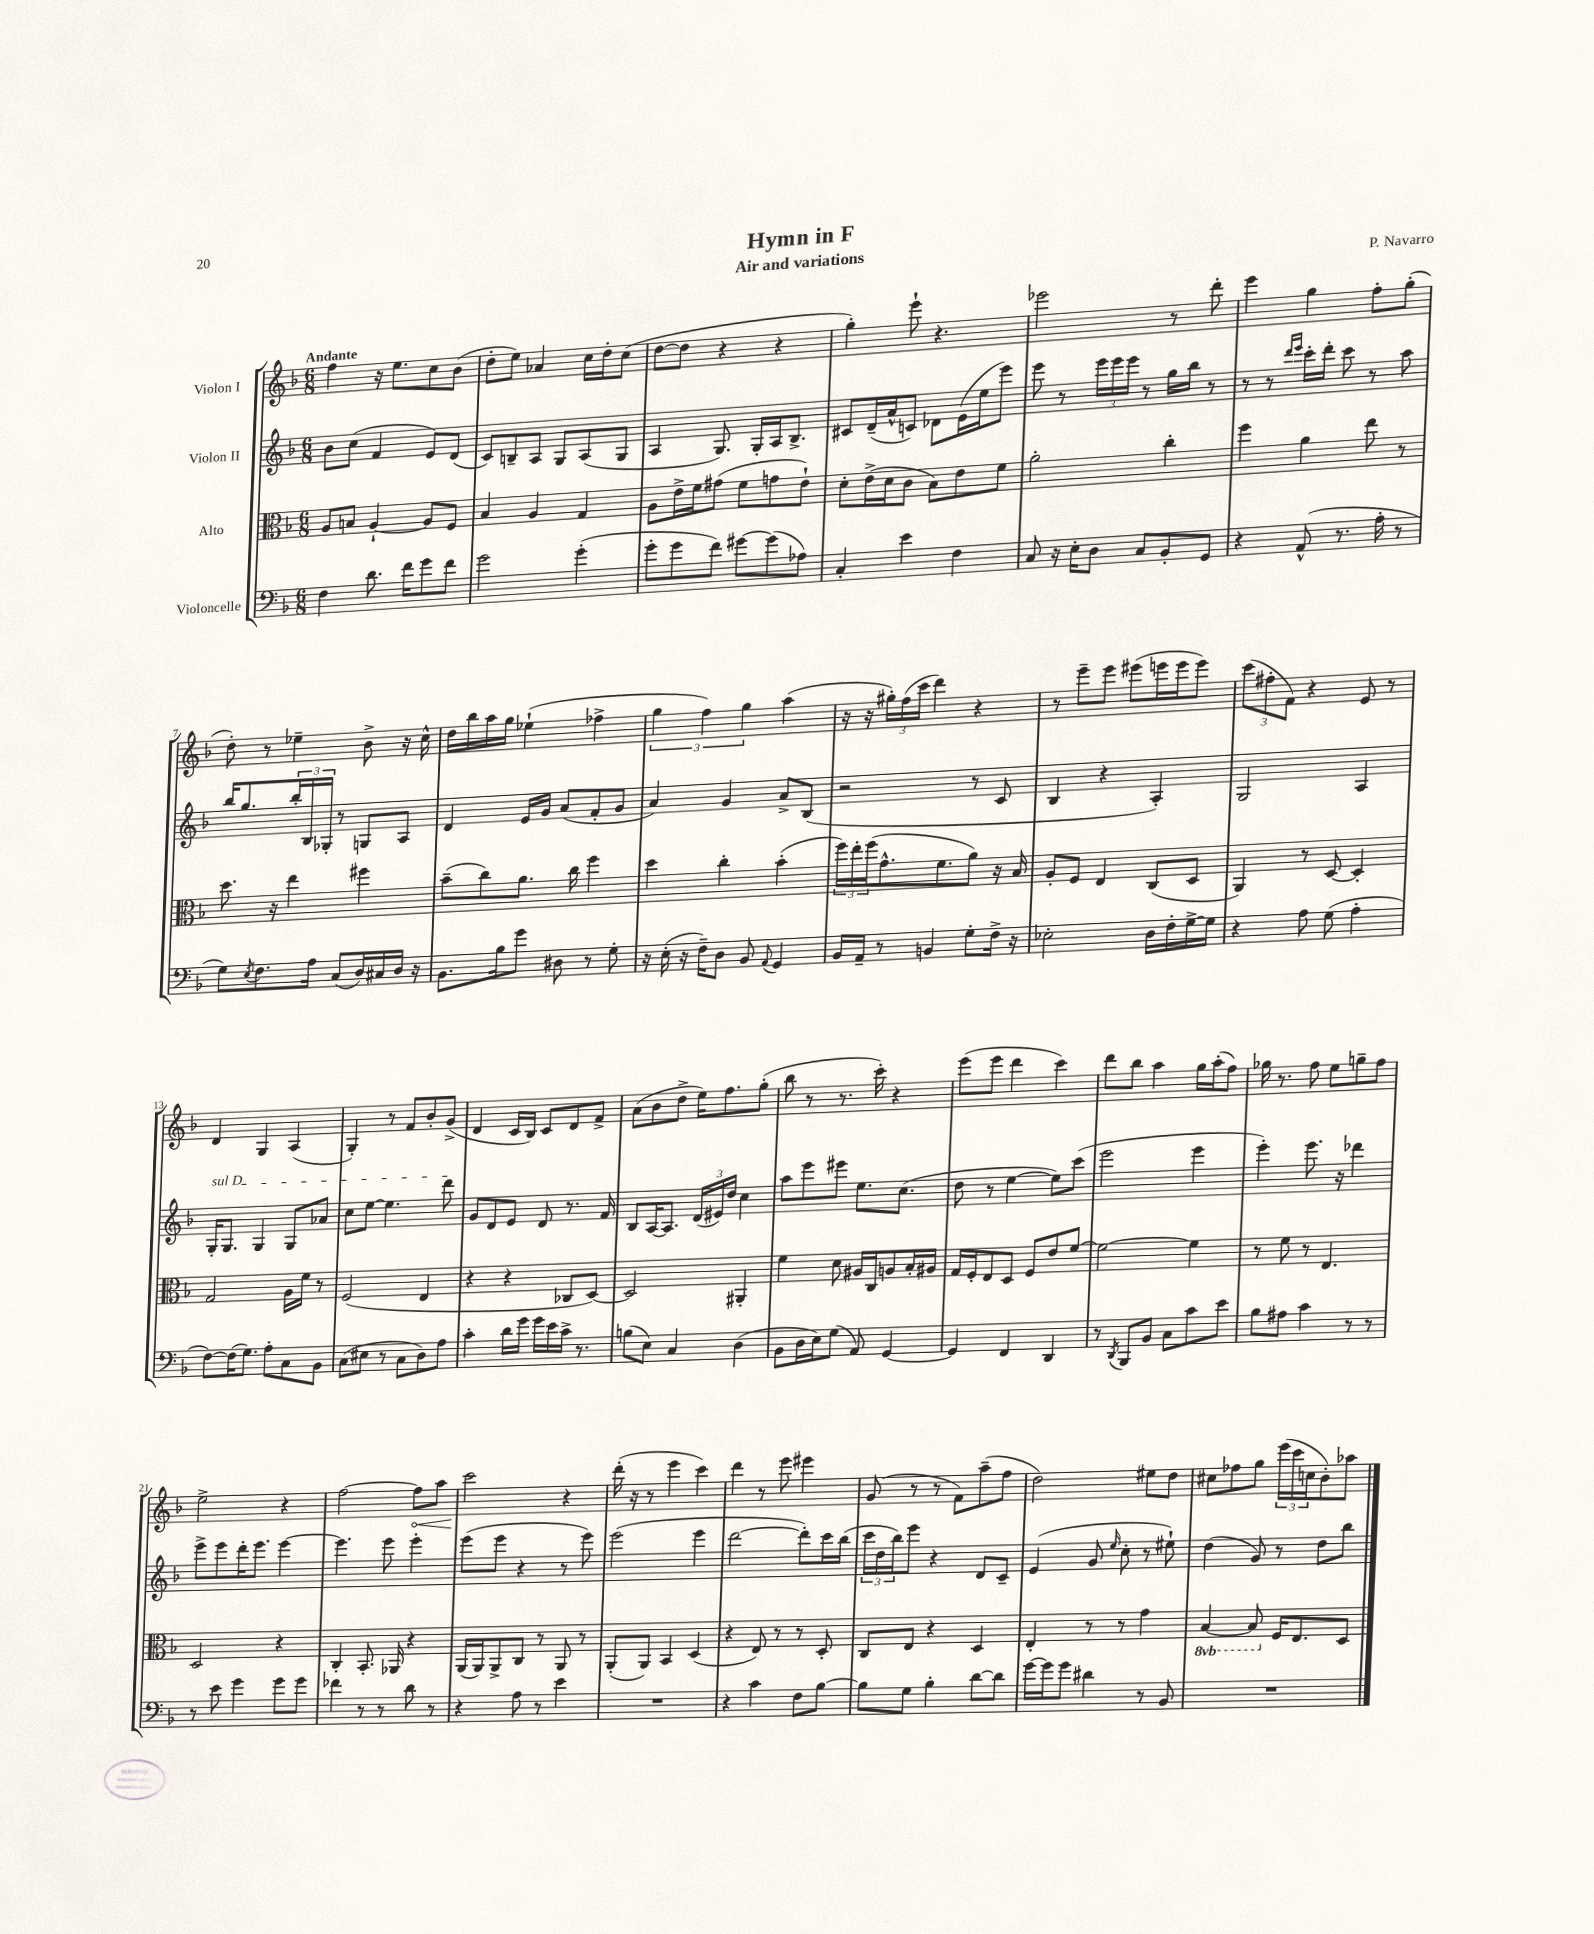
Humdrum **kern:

**kern	**kern	**kern	**kern
*staff4	*staff3	*staff2	*staff1
*clefF4	*clefC3	*clefG2	*clefG2
*k[b-]	*k[b-]	*k[b-]	*k[b-]
*M6/8	*M6/8	*M6/8	*M6/8
4F	8A	8b-	4ff
.	8B	(8cc	.
8.d	[4A`	4f	16r
.	.	.	8.ee
16f	.	.	.
8g	8A]	8e)	8cc
8f	8F	(8d	(8b-
=	=	=	=
2g	4B-	8c)	8dd'
.	.	8B~	8ee)
.	4A	8A	4a-
.	.	8G	.
(4g'	4G	(8A	16cc
.	.	.	16dd'
.	.	8G	(8cc
=	=	=	=
8g'	8A	4A	[8dd
8g	16e^	.	8dd]
.	16f	.	.
8f)	(8g#	8.G)	4r
[8g#	8f	.	.
.	.	16G'	.
(8g#]	8g	16A	4r
.	.	8.B-^	.
8A-)	8e`)	.	.
=	=	=	=
4C'	8d'	8c#	4gg')
.	(16e^	(16d~	.
.	16d	16a^^	.
4e	8c	8c)	8eee`
.	8B-)	8d-	4.r
4F	8e	(16e	.
.	.	16ee	.
.	8f	8eee)	.
=	=	=	=
8C	2a'	8eee	2eee-
16r	.	8r	.
16E'	.	.	.
8D	.	24eee	.
.	.	24eee	.
.	.	24eee	.
8C	.	8r	.
8BB-'	4cc'	16gg	8r
.	.	16bb-	.
8GG	.	8r	8ddd'
=	=	=	=
4r	4ff	8r	4eee
.	.	8r	.
.	.	16qqddd	.
.	.	16qqeee	.
(8AA^^	4a	16ccc'	4gg
.	.	16ddd'	.
8.r	.	8ccc	.
.	8ee	8r	8ff'
16A'	.	.	.
8r	8r	8aa	(8gg'
=	=	=	=
8G)	8.dd	16bb-	8dd')
.	.	8.gg	.
8qE	.	.	.
8.F	.	.	8r
.	16r	.	.
.	4ee	24bb-'	4ee-~
.	.	24B-	.
16A	.	.	.
.	.	24G-'	.
(8C	.	8r	.
16D)	4ff#	8G	8b-^
16C#	.	.	.
16D	.	8A	16r
16r	.	.	16cc^^
=	=	=	=
8.BB-	(8b-~	4d	16dd
.	.	.	16bb-
.	8cc)	.	16aa
16B-	.	.	16gg
8g	8.a	16e	(4ee-`
.	.	16g	.
8D#	.	(8a	.
.	16cc	.	.
8r	4ff	8f'	4ff-^
8G'	.	8g	.
=	=	=	=
16r	4dd	4a)	6gg
(16E'	.	.	.
16r	.	.	.
.	.	.	6ff)
16F~)	.	.	.
8D	4cc'	4g	.
.	.	.	6gg
8BB-	.	.	.
8qqAA	.	.	.
4GG	(4b-'	8a^	(4aa
.	.	(8B-	.
=	=	=	=
16BB-	24ff)	2r	16r
.	24ee'	.	.
16AA~	.	.	16r
.	(24ff	.	.
8r	8.g^^	.	24gg#')
.	.	.	(24ff
.	.	.	24ccc
4BB	.	.	4ddd)
.	8.f	.	.
8G'	8a)	8r	4r
16F^	16r	8c	.
16r	16B-	.	.
=	=	=	=
2E-'	8A'	4B-	8r
.	8F	.	8eee~
.	4E	4r	8eee
.	.	.	(8eee#
16D	(8C	4A')	16eee
16F'	.	.	16eee
[16G^	8D	.	8eee)
16G]	.	.	.
=	=	=	=
4r	4AA)	2G	(12ccc
.	.	.	12ff#'
.	.	.	12f)
8A	8r	.	4r
(8G	[8D	.	.
4A'	4D']	4A	8e
.	.	.	8r
=	=	=	=
[8F)	2G	16G'	4d
.	.	8.G	.
(16F]	.	.	.
8.G)	.	.	.
.	.	4G	4G
8A'	.	.	.
8C	16A	8G	(4A
.	16f	.	.
8BB-	8r	8a-	.
=	=	=	=
(8C	(2F	8cc	4G')
8E#	.	[8ee	.
8r	.	4.ee]	8r
8C	.	.	8f
8D)	4E	.	8b-'
8A	.	8ddd	(8g^
=	=	=	=
4c'	4r	8g	4d
.	.	8d	.
16d	4r	8e	16c
16g	.	.	16B-)
16g	.	8d	8c
16e	.	.	.
16c^	8C-	8.r	8d
8.r	.	.	.
.	[8D)	.	8f^
.	.	16f	.
=	=	=	=
(8B	2D]	8B-	(8a
8E)	.	[16A	8b-
.	.	8.A]	.
4C	.	.	8dd^
.	.	(24d	16ee)
.	.	24e#)	.
.	.	.	8.ff
.	.	24dd	.
(4D	4AA#'	4cc	.
.	.	.	(8gg'
=	=	=	=
8BB-	4f	8aa	8bb-
16D	.	8eee	8r
16E)	.	.	.
(8G	8d	8eee#	8.r
8AA)	16A#	8.ee	.
.	16C	.	16ccc')
[4GG	8A	.	4r
.	.	(8.cc	.
.	16B-'	.	.
.	16A#	.	.
=	=	=	=
4GG]	16G	8dd	(8eee
.	16F'	.	.
.	8E	8r	8eee
4FF	8D	[4ee	4ddd
.	8F	.	.
4DD	8e	8ee])	4ccc)
.	[8f	(8ccc	.
=	=	=	=
8r	2f_	2eee	8ddd
8qDD	.	.	.
8BBB-	.	.	8bb-
8BB-	.	.	4aa
8C	.	.	.
8c	4f]	4eee	16gg
.	.	.	(16aa'
8e	.	.	8ff)
=	=	=	=
8B-	8r	4eee')	16gg-
.	.	.	8.r
8A#	8f	.	.
4c	8r	8.eee	8ff
.	4.E	.	8ee
.	.	16r	.
8r	.	4ddd-	8gg~
8r	.	.	8ff
=	=	=	=
8r	2D	8eee^	2ee^
8e	.	8eee	.
4g	.	16ddd'	.
.	.	8.eee	.
8g	4r	[4eee	4r
8g	.	.	.
=	=	=	=
4f-	4C'	4.eee]	[2ff
8r	8.BB-'	.	.
8r	.	8eee	.
.	16AA-	.	.
8d	4r	4eee'	8ff]
8r	.	.	8aa
=	=	=	=
4r	(16AA	(8eee	2ccc
.	16AA)	.	.
.	8AA^	8eee	.
8A	8C	4r	.
8r	8r	.	.
4e	8AA	8r	4r
.	8r	8eee)	.
=	=	=	=
2.r	(8AA'	(2eee	(16ddd'
.	.	.	16r
.	8AA)	.	8r
.	4BB-	.	4eee
.	(4D	4eee	4ccc)
=	=	=	=
4r	4r	[2ddd	4ddd
4c	8E)	.	8r
.	8r	.	8eee
8F	8r	8ddd'])	4eee#
[8B-	8D'	16ccc	.
.	.	(16bb-	.
=	=	=	=
8B-]	8C	24ccc	(8g
.	.	24dd	.
.	.	24bb-)	.
8G	8E	8eee	8r
4B-'	4r	4r	8r
.	.	.	8f)
[8d	4D	8d	(8aa~
8d]	.	8c~	8ff
=	=	=	=
[16g	4E'	(4e	2dd)
16g]	.	.	.
8g	.	.	.
4d#	8r	8g	.
.	.	16qqee	.
.	8r	8cc'	.
8r	4g	8r	8ee#
8BB-	.	8ee#`)	8dd
=	=	=	=
2.r	[4BB-	(4dd	8cc#
.	.	.	8ff-
.	8BB-]	8g)	8gg
.	16F	8r	(24eee
.	.	.	24ccc
.	8.E	.	.
.	.	.	24cc
.	.	8dd	8b-')
.	8D	8bb-	8aa-
==	==	==	==
*-	*-	*-	*-
